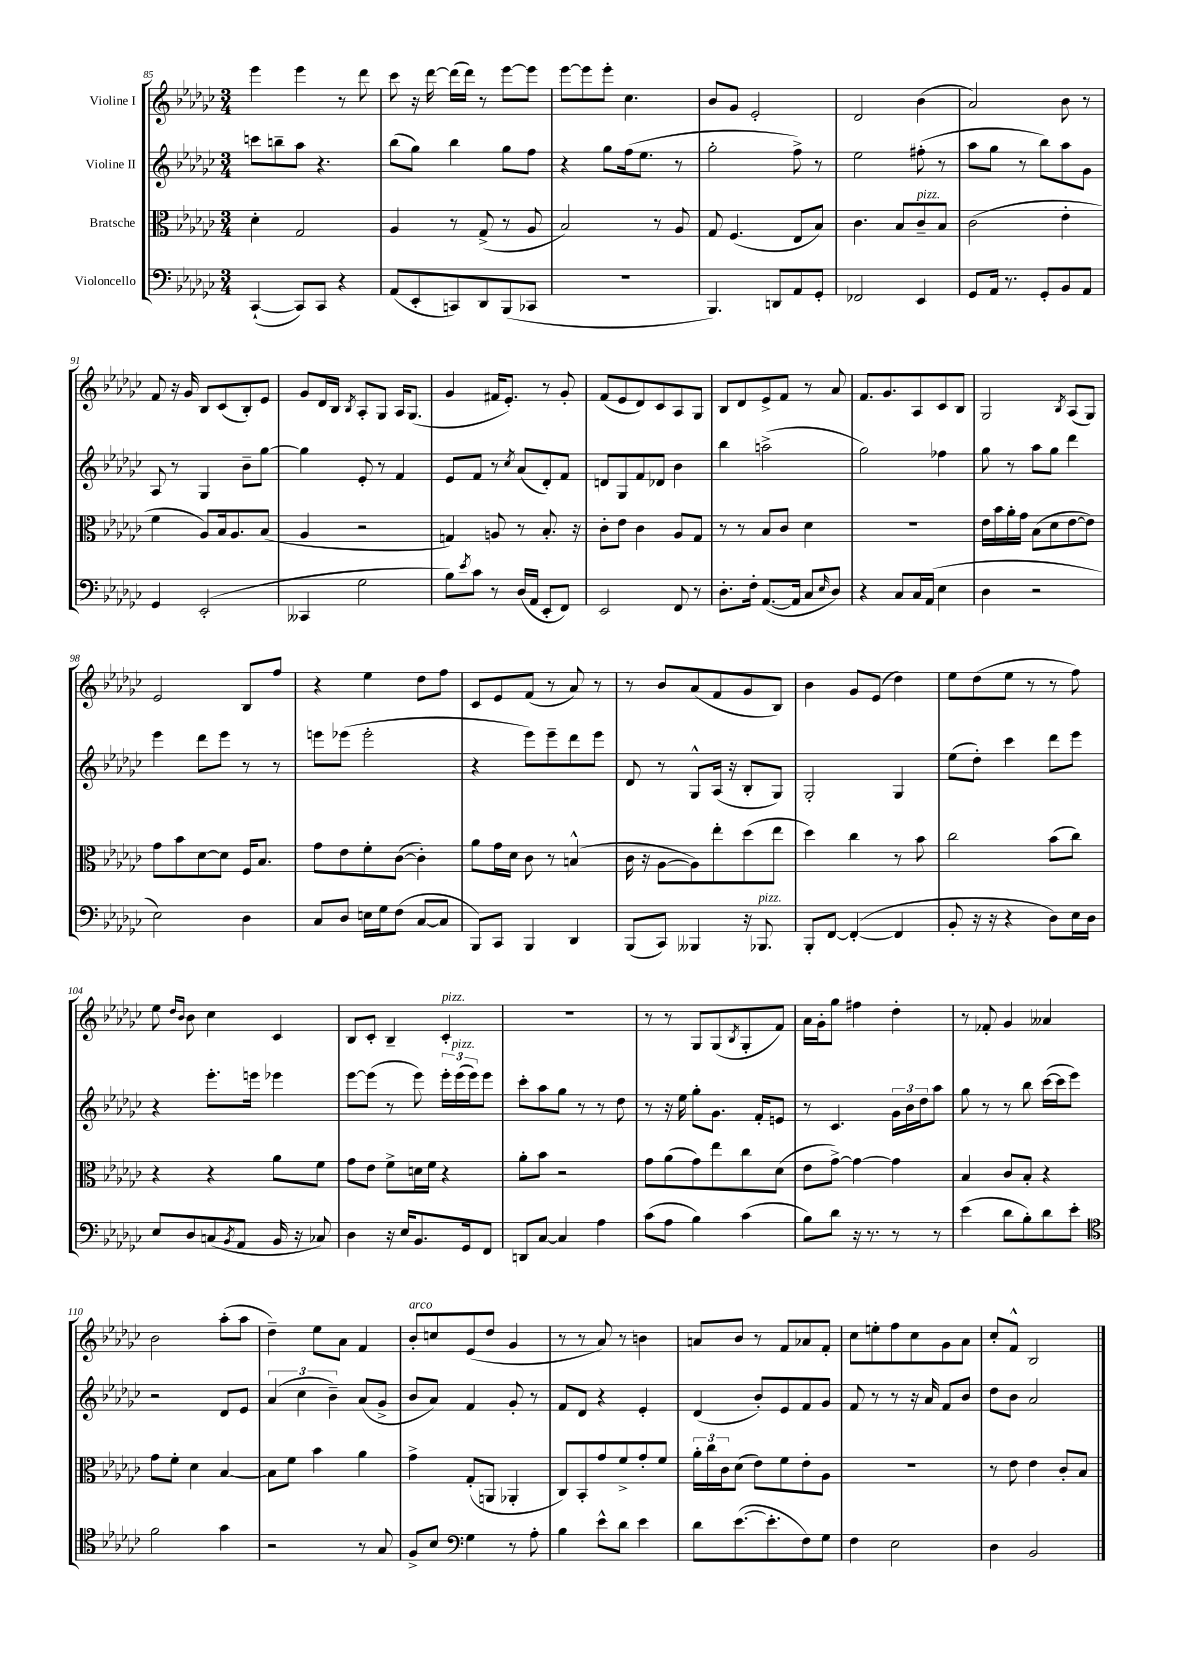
<<
\new StaffGroup <<
\new Staff = "s0" \with { instrumentName = "Violine I" } {
    \clef treble \key ges \major \numericTimeSignature \time 3/4
    ees'''4 ees'''4 r8 des'''8 |
    ces'''8 r16 des'''16~ des'''16( des'''16) r8 ees'''8~ ees'''8 |
    ees'''8~ ees'''8 ees'''8-. ces''4. |
    bes'8 ges'8 ees'2-. |
    des'2 bes'4( |
    aes'2) bes'8 r8 |
    f'8 r16 ges'16 bes8 ces'8( bes8-.) ees'8 |
    ges'8 des'16 bes16 \acciaccatura { bes8 } aes8-. ges8 aes16 ges8.( |
    ges'4 fis'16 ees'8.-.) r8 ges'8-. |
    f'8( ees'8 des'8) ces'8 aes8 ges8 |
    bes8 des'8 ees'8-> f'8 r8 aes'8 |
    f'8. ges'8. aes8 ces'8 bes8 |
    ges2 \acciaccatura { bes8 } aes8( ges8) |
    ees'2 bes8 f''8 |
    r4 ees''4 des''8 f''8 |
    ces'8 ees'8 f'8( r8 aes'8) r8 |
    r8 bes'8 aes'8( f'8 ges'8 bes8) |
    bes'4 ges'8 ees'8( des''4) |
    ees''8 des''8( ees''8 r8 r8 f''8) |
    ees''8 \grace { des''16 bes'16 } bes'8 ces''4 ces'4 |
    bes8 ces'8-. bes4-- ces'4-.^\markup { \italic "pizz." } |
    R2. |
    r8 r8 ges8 ges8( \acciaccatura { bes8 } ges8-. f'8) |
    aes'16 ges'16-. ges''8 fis''4 des''4-. |
    r8 fes'8-. ges'4 aeses'4 |
    bes'2 aes''8-.( aes''8 |
    des''4--) ees''8 aes'8 f'4 |
    bes'8-.^\markup { \italic "arco" } c''8 ees'8( des''8 ges'4 |
    r8 r8 aes'8) r8 b'4 |
    a'8 bes'8 r8 f'8 aes'8 f'8-. |
    ces''8 e''8-. f''8 ces''8 ges'8 aes'8 |
    ces''8-. f'8-^ bes2 \bar "|." |
}
\new Staff = "s1" \with { instrumentName = "Violine II" } {
    \clef treble \key ges \major \numericTimeSignature \time 3/4
    c'''8 b''8-- aes''8 r4. |
    bes''8( ges''8) bes''4 ges''8 f''8 |
    r4 ges''8 f''16( ees''8. r8 |
    ges''2-. f''8->) r8 |
    ees''2 fis''8-.( r8 |
    aes''8 ges''8 r8 bes''8) aes''8 ges'8 |
    aes8 r8 ges4 bes'8-- ges''8~ |
    ges''4 ees'8-. r8 f'4 |
    ees'8 f'8 r8 \acciaccatura { ces''8 } aes'8( des'8-.) f'8 |
    d'8 ges8 f'8 des'8 bes'4 |
    bes''4 a''2->( |
    ges''2) fes''4 |
    ges''8 r8 aes''8 ges''8 des'''4 |
    ees'''4 des'''8 ees'''8 r8 r8 |
    e'''8 ees'''8( ees'''2-. |
    r4 ees'''8) ees'''8-- des'''8 ees'''8 |
    des'8 r8 ges8-^ aes16( r16 bes8-. ges8) |
    ges2-. ges4 |
    ees''8( des''8-.) ces'''4 des'''8 ees'''8 |
    r4 ees'''8.-. e'''16 ees'''4 |
    ees'''8~ ees'''8( r8 ees'''8) \tuplet 3/2 { ees'''16-. ees'''16^\markup { \italic "pizz." }( ees'''16) } ees'''8 |
    ces'''8-. aes''8 ges''8 r8 r8 des''8 |
    r8 r16 ees''16 ges''8-. ges'8. f'16-. e'8 |
    r8 ces'4. \tuplet 3/2 { ges'16 bes'16 des''16 } aes''8 |
    ges''8 r8 r8 bes''8 ces'''16~( ces'''16 ees'''8) |
    r2 des'8 ees'8 |
    \tuplet 3/2 { aes'4( ces''4 bes'4--) } aes'8( ges'8-> |
    bes'8 aes'8) f'4 ges'8-. r8 |
    f'8 des'8 r4 ees'4-. |
    des'4( bes'8-.) ees'8 f'8 ges'8 |
    f'8 r8 r8 r16 aes'16 f'8 bes'8 |
    des''8 bes'8 aes'2 \bar "|." |
}
\new Staff = "s2" \with { instrumentName = "Bratsche" } {
    \clef alto \key ges \major \numericTimeSignature \time 3/4
    des'4-. ges2 |
    aes4 r8 ges8->( r8 aes8 |
    bes2) r8 aes8 |
    ges8 f4.( ees8 bes8) |
    ces'4. bes8 ces'8--^\markup { \italic "pizz." } bes8 |
    ces'2( ees'4-. |
    f'4 aes8) bes16 aes8. bes8( |
    aes4 r2 |
    g4) a8 r8 bes8.-. r16 |
    ces'8-. ees'8 ces'4 aes8 ges8 |
    r8 r8 bes8 ces'8 des'4 |
    R2. |
    ees'16 bes'16 aes'16-. ges'16 bes8( des'8 ees'8~ ees'8) |
    ges'8 bes'8 des'8~ des'8 f16 bes8. |
    ges'8 ees'8 f'8-. ces'8~( ces'4-.) |
    aes'8 ges'16 des'16 ces'8 r8 b4-^( |
    ces'16 r16 aes8~ aes8) ees''8-. des''8( ees''8 |
    des''4) ces''4 r8 bes'8 |
    ces''2 bes'8( ces''8) |
    r4 r4 aes'8 f'8 |
    ges'8 ees'8 f'8-> d'16 f'16 r4 |
    aes'8-. bes'8 r2 |
    ges'8 aes'8( ges'8) ees''8 ces''8 des'8( |
    ees'8 ges'8~->) ges'4~ ges'4 |
    bes4 ces'8 bes8-. r4 |
    ges'8 f'8-. des'4 bes4~ |
    bes8 f'8 bes'4 aes'4 |
    ges'4-> ges8-.( a,8 aes,4-. |
    ces8) bes,8-. ges'8 f'8-> ges'8-. f'8 |
    \tuplet 3/2 { aes'16-. ces''16 ces'16 } des'8( ees'8) f'8 ees'8-. aes8 |
    R2. |
    r8 ees'8 ees'4 ces'8-. bes8 \bar "|." |
}
\new Staff = "s3" \with { instrumentName = "Violoncello" } {
    \clef bass \key ges \major \numericTimeSignature \time 3/4
    ces,4~-!( ces,8) ces,8 r4 |
    aes,8( ees,8-. c,8) des,8 bes,,8( ces,8 |
    R2. |
    bes,,4.) d,8 aes,8 ges,8-. |
    fes,2 ees,4 |
    ges,8 aes,16 r8. ges,8-. bes,8 aes,8 |
    ges,4 ees,2-.( |
    ceses,4 ges2 |
    bes8) \acciaccatura { ees'8 } ces'8 r8 des16( aes,16 ees,8-. f,8) |
    ees,2 f,8 r8 |
    des8.-. f16-. aes,8.~( aes,16 ces8 \grace { ees16 } des8) |
    r4 ces8 ces16 aes,16( ees4 |
    des4 r2 |
    ees2) des4 |
    ces8 des8 e16 ges16 f8( ces8~ ces8 |
    bes,,8) ces,8 bes,,4 des,4 |
    bes,,8( ces,8) beses,,4 r16 bes,,8.^\markup { \italic "pizz." } |
    bes,,8-. f,8~ f,4~-.( f,4 |
    bes,8-. r16 r16 r4 des8) ees16 des16 |
    ees8 des8 c8( \acciaccatura { bes,8 } aes,8 bes,16 r16 ces8) |
    des4 r16 ees16 bes,8. ges,16 f,8 |
    d,8 ces8~ ces4 aes4 |
    ces'8( aes8 bes4) ces'4( |
    bes8) des'8 r16 r8. r8 r8 |
    ees'4( des'8 bes8-.) des'8 ees'8-. |
    \clef tenor f'2 ges'4 |
    r2 r8 ges8 |
    f8-> bes8 \clef bass ges4 r8 aes8-. |
    bes4 ees'8-^ des'8 ees'4 |
    des'8 ees'8.~( ees'8.-. f8) ges8 |
    f4 ees2 |
    des4 bes,2 \bar "|." |
}
>>
>>
\layout { \context { \Score currentBarNumber = #85 } }
